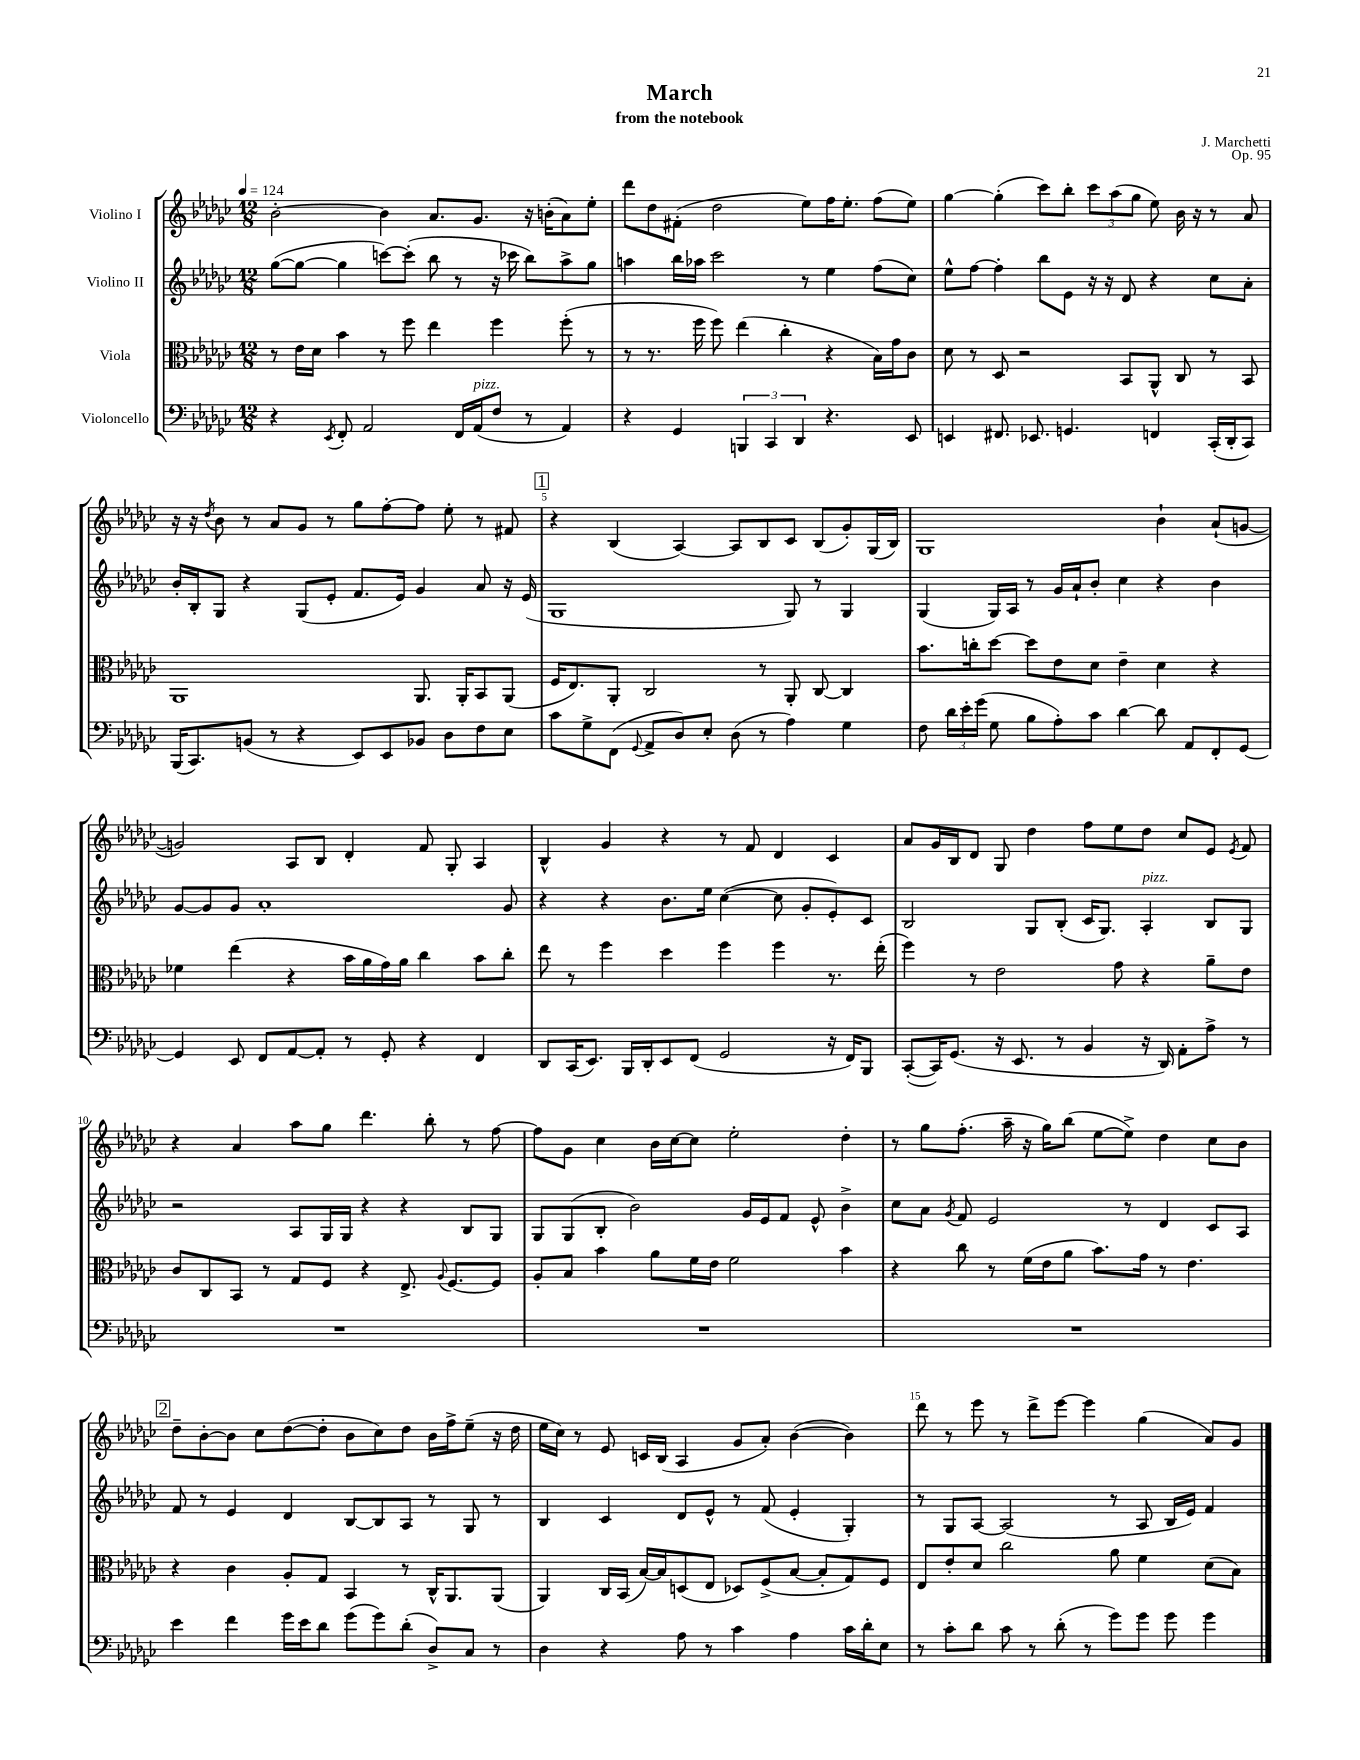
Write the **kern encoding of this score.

**kern	**kern	**kern	**kern
*part4	*part3	*part2	*part1
*staff4	*staff3	*staff2	*staff1
*I"Violoncello	*I"Viola	*I"Violino II	*I"Violino I
*clefF4	*clefC3	*clefG2	*clefG2
*k[b-e-a-d-g-c-]	*k[b-e-a-d-g-c-]	*k[b-e-a-d-g-c-]	*k[b-e-a-d-g-c-]
*M12/8	*M12/8	*M12/8	*M12/8
*MM124	*MM124	*MM124	*MM124
=1	=1	=1	=1
4r	8r	([8gg-\L	[2b-'\
.	16e-\LL	8gg-\J_	.
.	16d-\JJ	.	.
8qEE-/	.	.	.
8FF'/	4b-\	4gg-\]	.
2AA-/	.	.	.
.	8r	[8cccn\L)	4b-\]
.	8ff\	(8ccc'\J]	.
.	4ee-\	8bb-\	8.a-/L
16FF/LL	.	8r	.
!LO:TX:a:i:t=pizz.	!	!	!
(16AA-/J	.	.	8.g-/J
8F/J	4ff\	16r	.
.	.	16ccc-X\	.
8r	.	8bb-\L)	16r
.	.	.	(16bn'\KL
4AA-/)	(8ff'\	8aa-^\	8a-\)
.	8r	8gg-\J	8ee-'\J
=2	=2	=2	=2
4r	8r	4aan\	8ddd-\L
.	8.r	.	8dd-\
4GG-/	.	16bb-\LL	(8f#X'\J
.	16ff\	16aa-X\JJ	.
.	8ff\)	2ccc-\	2dd-\
6BBBn/	(4ee-\	.	.
6CC-/	.	.	.
.	4cc-'\	.	.
6DD-/	.	.	.
.	.	8r	8ee-\L)
4.r	4r	4ee-\	16ff\K
.	.	.	8.ee-'\J
.	16B-\LL)	(8ff\L	(8ff\L
.	16g-\J	.	.
8EE-/	8c-\J	8cc-\J)	8ee-\J)
=3	=3	=3	=3
4EEn/	8d-\	8ee-^^\L	[4gg-\
.	8r	[8ff\J	.
8.FF#X/	8D-/	4ff'\]	(4gg-'\]
.	2r	.	.
8.EE-X/	.	.	.
.	.	8bb-\L	8ccc-\L)
4.GGn/	.	8e-\J	8bb-'\J
.	.	16r	12ccc-\L
.	.	16r	.
.	.	.	(12aa-\
.	8BB-/L	8d-/	.
.	.	.	12gg-\J
4FFn/	8AA-^^/J	4r	8ee-\)
.	8C-/	.	16b-\
.	.	.	16r
(16CC-'/LL	8r	8cc-\L	8r
16DD-'/J	.	.	.
8CC-/J)	8BB-/	8a-'\J	8a-/
!!LO:LB:g=z
=4	=4	=4	=4
(16BBB-/KL	1AA-	16b-'/LL	16r
8.CC-/)	.	16B-'/J	16r
.	.	.	8qdd-/
.	.	8G-/J	8b-\
(8BBn/J	.	4r	8r
8r	.	.	8a-/L
4r	.	(8G-/L	8g-/J
.	.	8e-'/J	8r
8EE-/L)	.	8.f/L	8gg-\L
8EE-/	.	.	[8ff'\
.	.	16e-/Jk)	.
8BB-X/J	8.AA-/	4g-/	8ff\J]
8D-\L	.	.	8ee-'\
.	16AA-'/KL	.	.
8F\	8BB-/	8a-/	8r
8E-\J	(8AA-/J	16r	8f#X/
.	.	(16e-/	.
!!LO:REH:place=s1:t=1
=5	=5	=5	=5
8c-\L	16F/KL	1G-	4r
.	8.E-/)	.	.
8G-^\	.	.	.
(8FF\J	8AA-'/J	.	(4B-/
8qqGG-/	.	.	.
8AA-^/L	2C-/	.	.
8D-/)	.	.	[4A-/)
8E-'/J	.	.	.
(8D-\	.	.	8A-/L]
8r	8r	.	8B-/
4A-\)	8AA-'/	8G-/)	8c-/J
.	[8C-/	8r	(8B-/L
4G-\	4C-/]	4G-/	8g-'/)
.	.	.	(16G-/L
.	.	.	16B-/JJ)
=6	=6	=6	=6
8F\	8.b-\L	(4G-/	1G-
24d-\LL	.	.	.
24e-'\	.	.	.
.	16ccn'\k	.	.
(24g-\JJ	.	.	.
8G-\	[8dd-\J	16G-/LL)	.
.	.	16A-/JJ	.
8B-\L	8dd-\L]	8r	.
8A-'\)	8e-\	16g-/LL	.
.	.	16a-`/J	.
8c-\J	8d-\J	8b-'/J	.
[4d-\	4e-~\	4cc-\	.
8d-\]	4d-\	4r	4b-`\
8AA-/L	.	.	.
8FF'/	4r	4b-\	(8a-`/L
[8GG-/J	.	.	[8gn/J
!!LO:LB:g=z
=7	=7	=7	=7
4GG-/]	4f-X\	[8g-/L	2gn/])
.	.	8g-/]	.
8EE-/	(4ee-\	8g-/J	.
8FF/L	.	1a-'	.
[8AA-/	4r	.	8A-/L
8AA-'/J]	.	.	8B-/J
8r	16b-\LL	.	4d-'/
.	16a-\	.	.
8GG-'/	16g-\)	.	.
.	16a-\JJ	.	.
4r	4cc-\	.	8f/
.	.	.	8G-'/
4FF/	8b-\L	.	4A-/
.	8cc-'\J	8g-/	.
=8	=8	=8	=8
8DD-/L	8ee-\	4r	4B-^^/
(16CC-/K	8r	.	.
8.EE-/J)	.	.	.
.	4ff\	4r	4g-/
16BBB-/LL	.	.	.
16DD-'/J	.	.	.
8EE-/	4dd-\	8.b-\L	4r
(8FF/J	.	.	.
.	.	16ee-\Jk	.
2GG-/	4ff\	([4cc-\	8r
.	.	.	8f/
.	4ff\	8cc-\]	4d-/
.	.	8g-'/L	.
16r	8.r	8e-'/)	4c-/
16FF/KL)	.	.	.
8BBB-/J	.	8c-/J	.
.	(16ee-'\	.	.
=9	=9	=9	=9
([8CC-'/L	4ff\)	2B-/	8a-/L
16CC-/K])	.	.	16g-/L
(8.GG-/J	.	.	16B-/J
.	8r	.	8d-/J
16r	2e-\	.	8G-/
8.EE-/	.	.	.
.	.	8G-/L	4dd-\
8r	.	(8B-'/J	.
4BB-/	.	16c-/KL	8ff\L
.	.	8.G-/J)	.
.	8g-\	.	8ee-\
!	!	!LO:TX:a:i:t=pizz.	!
16r	4r	4A-'/	8dd-\J
16DD-/)	.	.	.
8AA-'\L	.	.	8cc-/L
8A-^\J	8a-~\L	8B-/L	8e-/J
.	.	.	8qe-/
8r	8e-\J	8G-/J	8f/
!!LO:LB:g=z
=10	=10	=10	=10
1.r	8c-/L	2r	4r
.	8C-/	.	.
.	8BB-/J	.	4a-/
.	8r	.	.
.	8G-/L	8A-/L	8aa-\L
.	8F/J	16G-/L	8gg-\J
.	.	16G-/JJ	.
.	4r	4r	4.ddd-\
.	8.E-^/	4r	.
.	.	.	8bb-'\
.	8qqA-/	.	.
.	[8.F/L	.	.
.	.	8B-/L	8r
.	8F/J]	8G-/J	[8ff\
=11	=11	=11	=11
1.r	8A-'/L	8G-/L	8ff\L]
.	8B-/J	(8G-/	8g-\J
.	4b-\	8B-'/J	4cc-\
.	.	2b-\)	.
.	8a-\L	.	16b-\LL
.	.	.	[16cc-\J
.	16f\L	.	8cc-\J]
.	16e-\JJ	.	.
.	2f\	.	2ee-'\
.	.	16g-/LL	.
.	.	16e-/J	.
.	.	8f/J	.
.	.	8e-^^/	.
.	4b-\	4b-^\	4dd-'\
=12	=12	=12	=12
1.r	4r	8cc-\L	8r
.	.	8a-\J	8gg-\L
.	.	8qg-/	.
.	8cc-\	8f/	(8.ff'\J
.	8r	2e-/	.
.	.	.	16aa-~\
.	(16f\LL	.	16r
.	16e-\J	.	16gg-\KL)
.	8a-\J	.	(8bb-\J
.	8.b-\L)	.	[8ee-\L
.	.	8r	8ee-^\J])
.	16g-\Jk	.	.
.	8r	4d-/	4dd-\
.	4.e-\	.	.
.	.	8c-/L	8cc-\L
.	.	8A-/J	8b-\J
!!LO:LB:g=z
!!LO:REH:place=s1:t=2
=13	=13	=13	=13
4e-\	4r	8f/	8dd-~\L
.	.	8r	[8b-'\
4f\	4c-\	4e-/	8b-\J]
.	.	.	8cc-\L
16g-\LL	8A-'/L	4d-/	([8dd-\
16e-\J	.	.	.
8d-\J	8G-/J	.	8dd-'\J]
(8g-\L	4BB-/	[8B-/L	8b-\L
8g-\)	.	8B-/]	8cc-\)
(8d-'\J	8r	8A-/J	8dd-\J
8D-^/L)	16C-^^/KL	8r	16b-\LL
.	8.AA-/	.	16ff^\J
8C-/J	.	8G-/	(8ee-~\J
8r	(8AA-/J	8r	16r
.	.	.	16dd-\
=14	=14	=14	=14
4D-\	4AA-/)	4B-/	16ee-\LL
.	.	.	16cc-\JJ)
.	.	.	8r
4r	16C-/LL	4c-/	8e-/
.	(16BB-/JJ	.	.
.	[16B-/LL)	.	16cn/LL
.	16B-/J]	.	(16B-/JJ
8A-\	(8Dn/	8d-/L	4A-/
8r	8E-/J	8e-^^/J	.
4c-\	8D-X/L)	8r	8g-/L
.	(8F^/	(8f/	8a-'/J)
4A-\	[8B-/J	4e-'/	([4b-\
.	8B-'/L]	.	.
16c-\LL	8G-/)	4G-'/)	4b-\])
16d-'\J	.	.	.
8E-\J	8F/J	.	.
=15	=15	=15	=15
8r	8E-/L	8r	8ddd-\
8c-'\L	8e-'/	8G-/L	8r
8d-\J	8d-/J	[8A-/J	8eee-\
8c-\	2cc-\	(2A-/]	8r
8r	.	.	8ddd-^\L
(8d-'\	.	.	[8eee-\J
8r	.	.	4eee-\]
8g-\L)	8a-\	8r	.
8g-\J	4f\	8A-/	(4gg-\
8g-\	.	16B-/LL	.
.	.	16e-/JJ)	.
4g-\	(8d-\L	4f/	8a-/L)
.	8B-\J)	.	8g-/J
==	==	==	==
*-	*-	*-	*-
